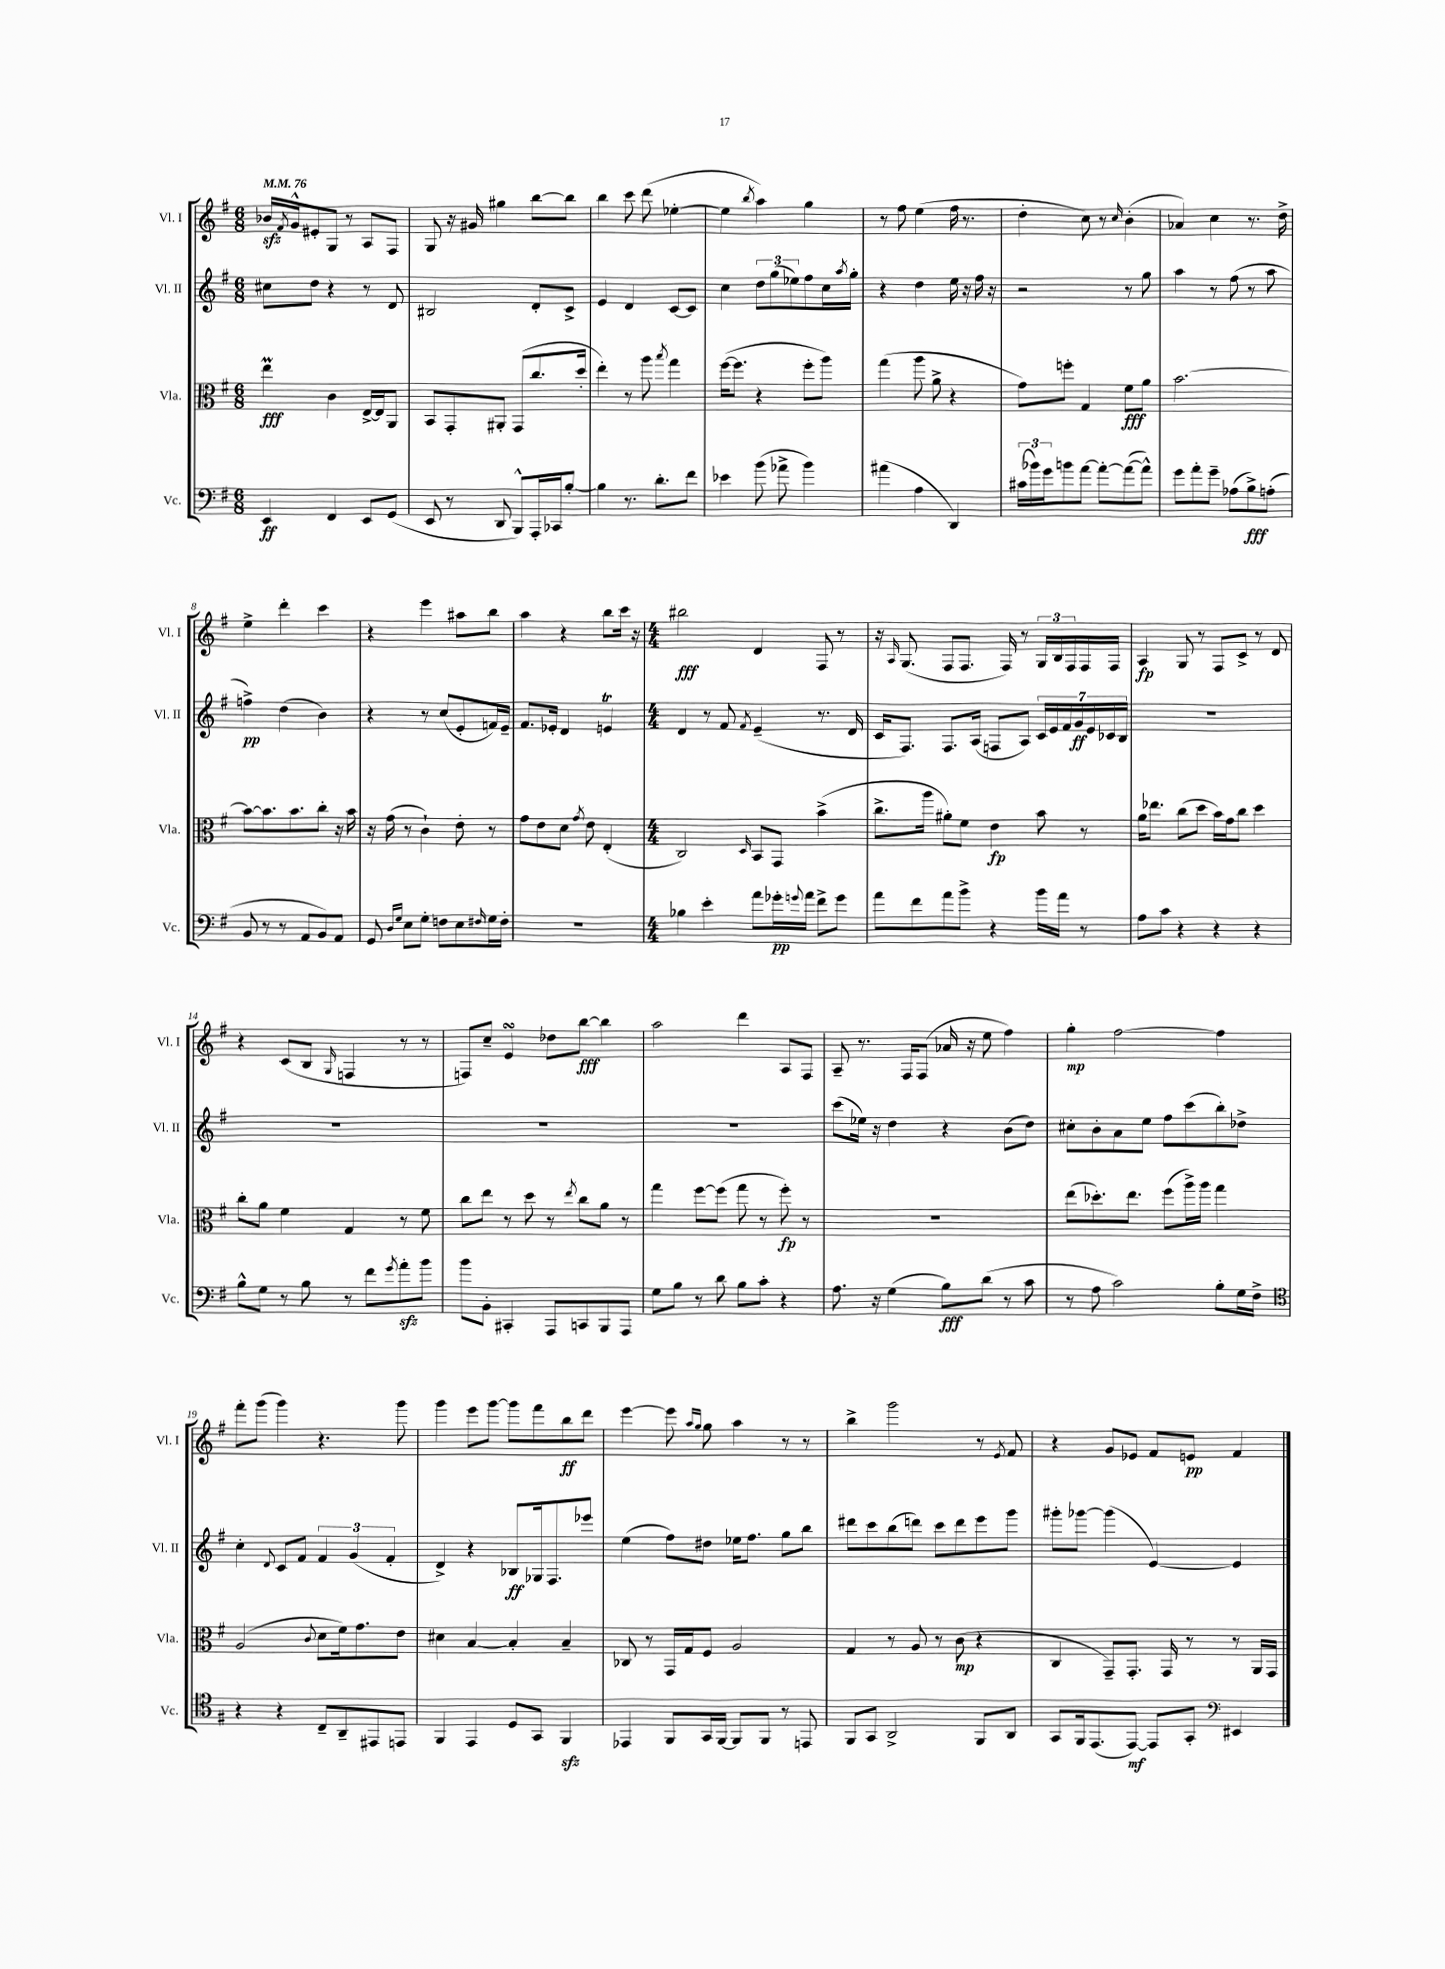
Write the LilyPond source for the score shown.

<<
\new StaffGroup <<
\new Staff = "s0" \with { instrumentName = "Vl. I" shortInstrumentName = "Vl. I" } {
    \clef treble \key g \major \numericTimeSignature \time 6/8 \tempo 4 = 76
    bes'16\sfz \acciaccatura { fis'8 } g'16-^ eis'8-. g8 r8 a8 fis8 |
    g8 r16 gis'16 gis''4 b''8~ b''8 |
    b''4 c'''8 d'''8( ees''4~-. |
    ees''4 \acciaccatura { b''8 } a''4) g''4 |
    r8 fis''8 e''4( fis''16 r8. |
    d''4-. c''8) r8 \grace { c''16 } b'4-.( |
    aes'4) c''4 r8. d''16-> |
    e''4-> d'''4-. c'''4 |
    r4 e'''4 ais''8 b''8 |
    a''4 r4 b''8 c'''16 r16 |
    \numericTimeSignature \time 4/4 bis''2\fff d'4 fis8 r8 |
    r16 \grace { a16 } g8.( fis8 fis8. fis16) r8 \tuplet 3/2 { g16 b16 fis16 } fis16 fis16 |
    a4\fp g8 r8 fis8 c'8-> r8 d'8 |
    r4 c'8( b8 \grace { g16 } f4 r8 r8 |
    f8) c''8-- e'4\turn des''8 b''8~\fff b''4 |
    a''2 d'''4 a8 fis8 |
    a8-- r8. fis16 fis8( aes'16 r16 e''8 fis''4) |
    g''4-.\mp fis''2~ fis''4 |
    fis'''8-. g'''8( g'''4) r4. g'''8 |
    g'''4 e'''8 g'''8~ g'''8 fis'''8 b''8\ff d'''8 |
    e'''4~ e'''8 \grace { a''16 g''16 } g''8 a''4 r8 r8 |
    b''4-> g'''2 r8 \acciaccatura { e'8 } fis'8 |
    r4 g'8 ees'8 fis'8 e'8\pp fis'4 \bar "|." |
}
\new Staff = "s1" \with { instrumentName = "Vl. II" shortInstrumentName = "Vl. II" } {
    \clef treble \key g \major \numericTimeSignature \time 6/8
    cis''8 d''8 r4 r8 d'8 |
    bis2 d'8-. c'8-> |
    e'4 d'4 c'8~ c'8 |
    c''4 \tuplet 3/2 { d''8 g''8( ees''8) } fis''8 c''16 \acciaccatura { a''8 } g''16-. |
    r4 d''4 e''16 r16 fis''16 r16 |
    r2 r8 g''8 |
    a''4 r8 fis''8( r8 a''8 |
    f''4->\pp) d''4( b'4) |
    r4 r8 c''8( e'8-. f'16) e'16-- |
    fis'8. ees'16-. d'4 e'4\trill |
    \numericTimeSignature \time 4/4 d'4 r8 fis'8 \acciaccatura { fis'8 } e'4--( r8. d'16 |
    c'16 fis8.) fis8. a16( f8 a8) \tuplet 7/4 { c'16 e'16 fis'16 g'16\ff e'16 ces'16 b16 } |
    R1 |
    R1 |
    R1 |
    R1 |
    c'''8( ees''16) r16 d''4 r4 b'8( d''8) |
    cis''8-. b'8-. a'8 e''8 fis''8 c'''8( b''8-.) des''8-> |
    c''4-. \appoggiatura { d'8 } c'8 fis'8 \tuplet 3/2 { fis'4 g'4( fis'4-. } |
    d'4->) r4 bes8\ff ges16 fis8. ees'''8 |
    e''4( fis''8) dis''8 ees''16 fis''8. g''8 b''8 |
    dis'''8 c'''8 b''8( d'''8) c'''8 d'''8 e'''8 g'''8 |
    gis'''8-. ges'''8~ ges'''4( e'4~) e'4 \bar "|." |
}
\new Staff = "s2" \with { instrumentName = "Vla." shortInstrumentName = "Vla." } {
    \clef alto \key g \major \numericTimeSignature \time 6/8
    e''4\prall\fff c'4 e16~-> e16 a,8 |
    b,8 g,8-. ais,8-. g,8( c''8. d''16-. |
    e''4-.) r8 a''8 \acciaccatura { b''8 } g''4 |
    fis''16~( fis''8. r4 fis''8-. a''8) |
    g''4( a''8 a'8-> r4 |
    g'8) f''8-. g4 fis'8\fff a'8 |
    b'2.~ |
    b'8~ b'8. b'8. c''8-. r16 b'16 |
    r16 g'16( r8 c'4-!) e'8-. r8 |
    g'8 e'8 d'8 \acciaccatura { g'8 } e'8 e4-.( |
    \numericTimeSignature \time 4/4 c2) \grace { d16 } b,8 g,8 b'4->( |
    c''8.-> a''16 ais'8-.) fis'8 e'4\fp b'8 r8 |
    a'16 ees''8. c''8( d''8 b'16) g'16 c''8 d''4 |
    c''8-. a'8 fis'4 g4 r8 fis'8 |
    c''8 e''8 r8 d''8 r8 \acciaccatura { e''8 } c''8 a'8 r8 |
    g''4 fis''8~ fis''8( g''8 r8 fis''8-.\fp) r8 |
    R1 |
    e''8( des''8.-.) e''8. fis''8( a''16->) a''16 g''4 |
    a2( \appoggiatura { c'8 } d'8 fis'16) g'8. e'8 |
    dis'4 b4~ b4-. b4-- |
    ces8 r8 g,16 g16 fis8 a2 |
    g4 r8 a8 r8 c'8\mp( r4 |
    c4 g,8--) g,8.-. g,16 r8 r8 a,16 g,16 \bar "|." |
}
\new Staff = "s3" \with { instrumentName = "Vc." shortInstrumentName = "Vc." } {
    \clef bass \key g \major \numericTimeSignature \time 6/8
    e,4\ff fis,4 e,8 g,8( |
    e,8 r8 d,8 b,,8-^) a,,16-. ces,16 b8~-. |
    b4 r8. d'8.-. fis'8 |
    ees'4 b'8( aes'8-> b'4) |
    ais'4( a4 d,4) |
    \tuplet 3/2 { cis'16( bes'16) g'16 } b'8 a'8~ a'8~-. a'8~( a'8-^) |
    g'8 a'8-. g'8-- aes8( b8->\fff) a8-.( |
    b,8 r8 r8 a,8 b,8) a,8 |
    g,8 \grace { d16 g16 } e8 g8-. f8 e8 \grace { fis16 } g16 fis16-. |
    R2. |
    \numericTimeSignature \time 4/4 bes4 e'4-. a'8 ges'16-.\pp \appoggiatura { g'8 } a'16 fis'8-> g'8 |
    a'8 fis'8 a'8 b'8-> r4 b'16 a'16 r8 |
    a8 c'8 r4 r4 r4 |
    b8-^ g8 r8 b8 r8 fis'8 \acciaccatura { g'8 } a'8-.\sfz b'8 |
    b'8 b,8-. cis,4-. a,,8 c,8 b,,8 a,,8 |
    g8 b8 r8 d'8 b8 c'8-. r4 |
    a8. r16 g4( b8\fff) d'8( r8 c'8 |
    r8 a8 c'2) b8-. g16 fis16-> |
    \clef tenor r4 r4 c8-- a,8-- eis,8 e,8 |
    fis,4 e,4 d8 g,8 fis,4\sfz |
    ees,4 fis,8 g,16 fis,16~ fis,8 fis,8 r8 e,8 |
    fis,8 g,8 a,2-> fis,8 a,8 |
    g,8 fis,16 e,8.( e,8~\mf) e,8 g,8-. \clef bass eis,4 \bar "|." |
}
>>
>>
